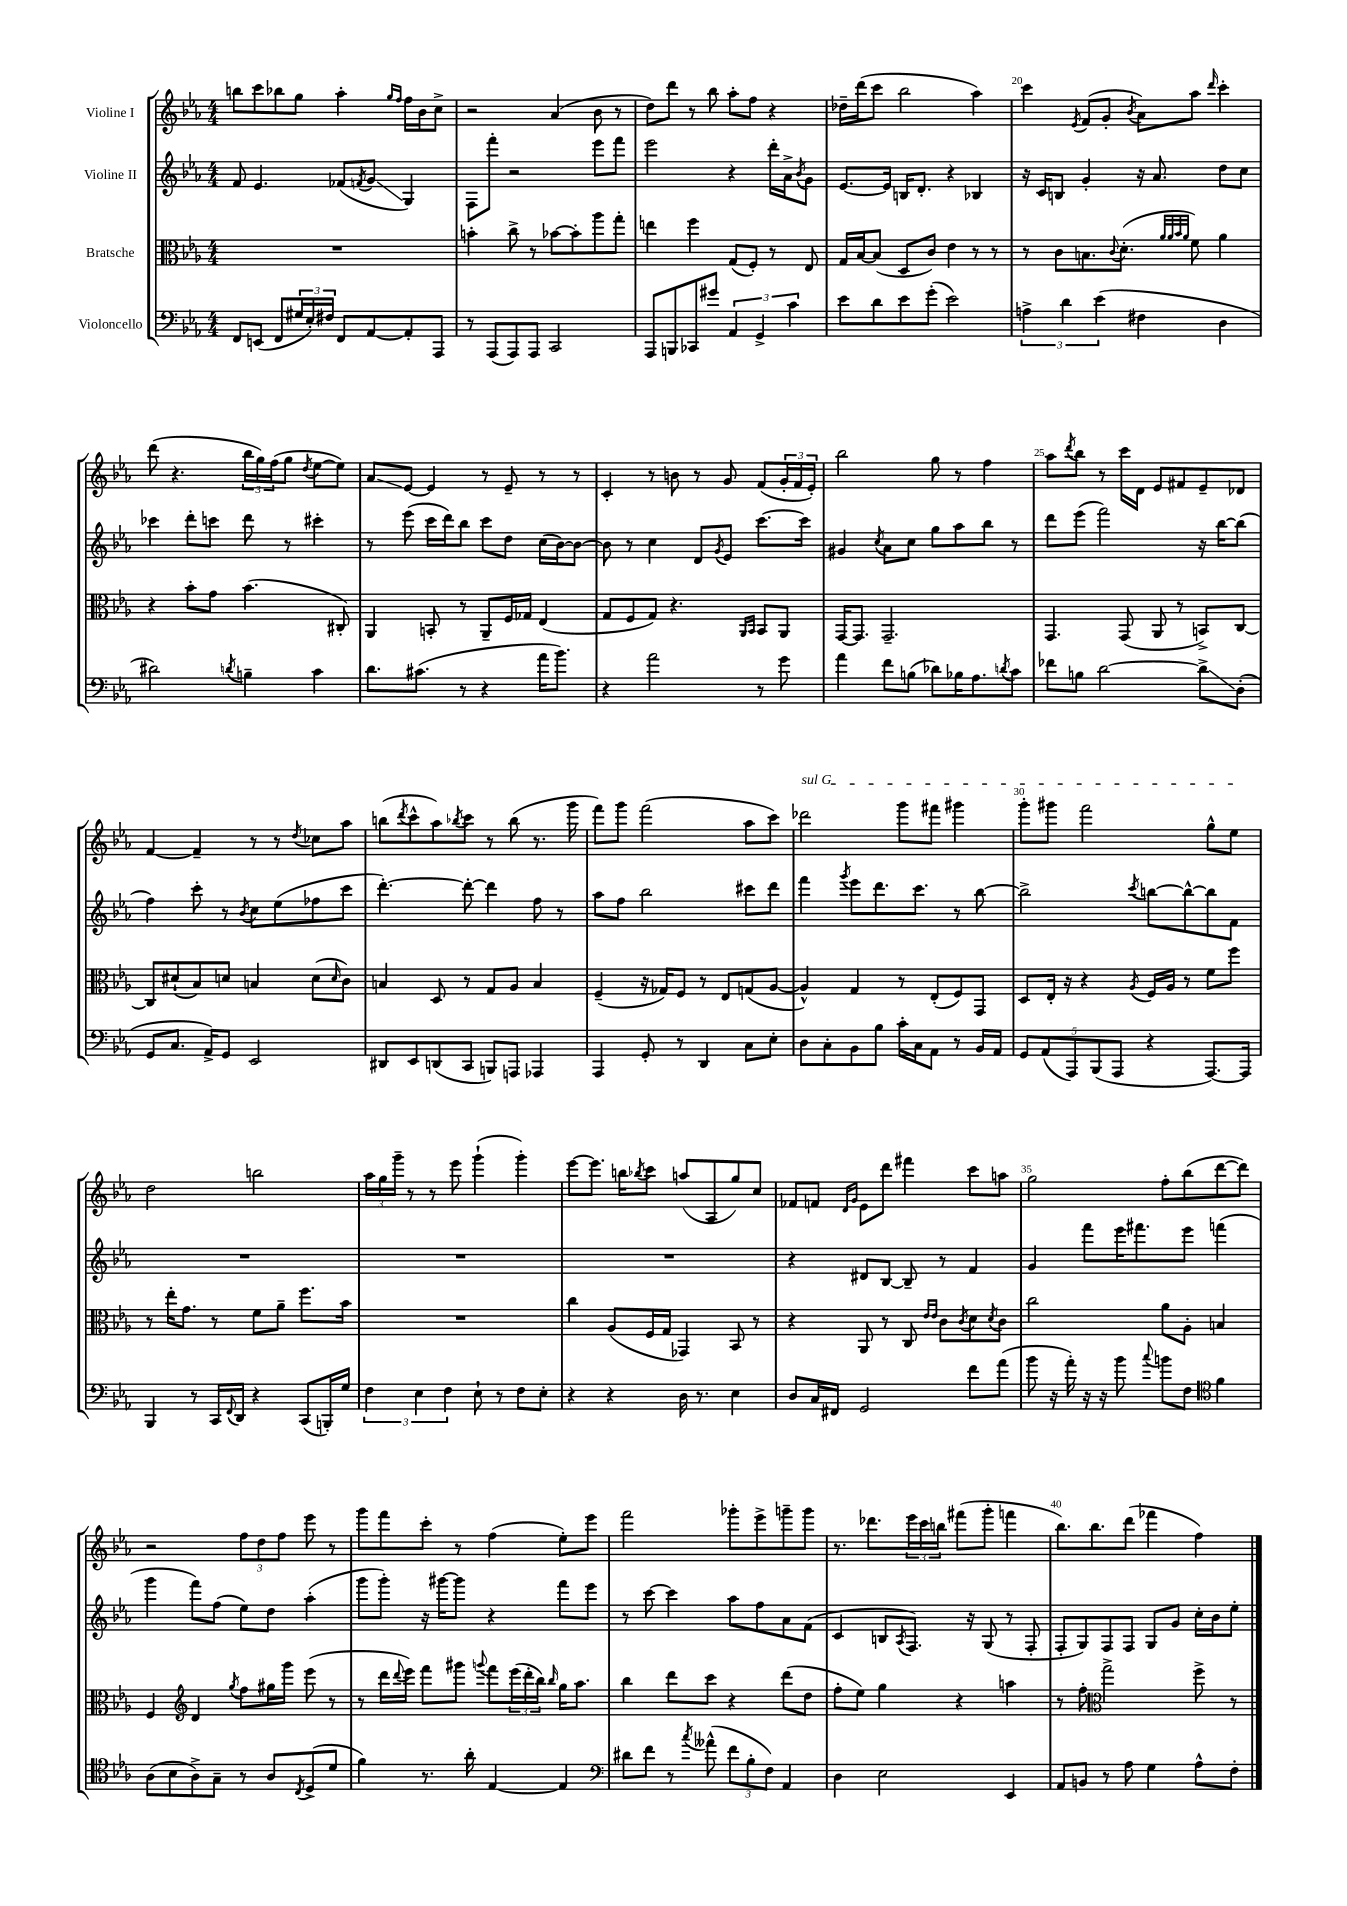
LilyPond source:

<<
\new StaffGroup <<
\new Staff = "s0" \with { instrumentName = "Violine I" } {
    \clef treble \key ees \major \numericTimeSignature \time 4/4
    b''8 c'''8 bes''8 g''8 aes''4-. \grace { g''16 f''16 } f''16 bes'16 c''8-> |
    r2 aes'4( bes'8 r8 |
    d''8) d'''8 r8 bes''8 aes''8-. f''8 r4 |
    des''16-- d'''16( c'''8 bes''2 aes''4) |
    c'''4 \acciaccatura { ees'8 } f'8( g'8-. \acciaccatura { bes'8 } aes'8) aes''8 \grace { d'''16 } c'''4-. |
    d'''8( r4. \tuplet 3/2 { bes''16 g''16) f''16( } g''8 \acciaccatura { d''8 } ees''8~ ees''8) |
    aes'8\glissando ees'8~ ees'4 r8 ees'8-- r8 r8 |
    c'4-. r8 b'8 r8 g'8 f'8( \tuplet 3/2 { g'16-. f'16 ees'16-.) } |
    bes''2 g''8 r8 f''4 |
    aes''8 \acciaccatura { d'''8 } bes''8 r8 c'''16 d'16 ees'8 fis'8 ees'8-- des'8 |
    f'4~ f'4-- r8 r8 \acciaccatura { d''8 } ces''8 aes''8 |
    b''8( \acciaccatura { d'''8 } c'''8-^ aes''8) \acciaccatura { bes''8 } c'''8 r8 bes''8( r8. g'''16 |
    f'''8) g'''8 f'''2( aes''8 c'''8) |
    \once \override TextSpanner.bound-details.left.text = \markup { \italic "sul G" } des'''2\startTextSpan g'''8 fis'''8 gis'''4 |
    g'''8-. gis'''8 f'''2 g''8-^ ees''8\stopTextSpan |
    d''2 b''2 |
    \tuplet 3/2 { aes''16 g''16 g'''16-- } r8 r8 ees'''8 g'''4-!( g'''4-.) |
    ees'''8~ ees'''8. b''16 \acciaccatura { bes''8 } c'''8 a''8( aes8 g''8) c''8 |
    fes'8 f'8 \grace { d'16 g'16 } ees'8 d'''8 fis'''4 c'''8 a''8 |
    g''2 f''8-. bes''8( d'''8~ d'''8) |
    r2 \tuplet 3/2 { f''8 d''8 f''8 } ees'''8 r8 |
    g'''8 f'''8 c'''8-. r8 f''4( ees''8-.) ees'''8 |
    f'''2 ges'''8-. ees'''8-> g'''8-- g'''8 |
    r8. des'''8. \tuplet 3/2 { ees'''16 c'''16 b''16 } fis'''8( g'''8-. f'''4 |
    bes''8.) bes''8. d'''8( fes'''4 f''4) \bar "|." |
}
\new Staff = "s1" \with { instrumentName = "Violine II" } {
    \clef treble \key ees \major \numericTimeSignature \time 4/4
    f'8 ees'4. fes'8( \acciaccatura { f'8 } g'8\glissando g4) |
    f8 f'''8-. r2 ees'''8 f'''8 |
    ees'''2 r4 d'''16-. aes'16-> \acciaccatura { bes'8 } g'8 |
    ees'8.~ ees'16 b16 d'8.-. r4 bes4 |
    r16 c'16 b8 g'4-. r16 aes'8. d''8 c''8 |
    ces'''4 d'''8-. c'''8 d'''8 r8 cis'''4-. |
    r8 ees'''8( c'''16 d'''16) bes''8 c'''8 d''8 c''16( bes'16~) bes'8~ |
    bes'8 r8 c''4 d'8 \acciaccatura { g'8 } ees'8 c'''8.~ c'''16 |
    gis'4 \acciaccatura { c''8 } aes'8 c''8 g''8 aes''8 bes''8 r8 |
    d'''8 ees'''8( f'''2) r16 bes''16~ bes''8( |
    f''4) c'''8-. r8 \acciaccatura { bes'8 } c''8 ees''8( fes''8 c'''8 |
    d'''4.~-.) d'''8~-. d'''4 f''8 r8 |
    aes''8 f''8 bes''2 cis'''8 d'''8 |
    f'''4 \acciaccatura { g'''8 } ees'''8 d'''8. c'''8. r8 bes''8~ |
    bes''2-> \acciaccatura { c'''8 } b''8~ b''8~-^ b''8 f'8 |
    R1 |
    R1 |
    R1 |
    r4 dis'8 bes8~ bes8-- r8 f'4 |
    g'4 f'''8 ees'''16 fis'''8. ees'''8 f'''4( |
    g'''4 f'''8) f''8( ees''8) d''8 aes''4-.( |
    g'''8 g'''8-.) r16 gis'''16~ gis'''8 r4 f'''8 ees'''8 |
    r8 c'''8~ c'''4 aes''8 f''8 aes'8 f'8( |
    c'4 b8 \acciaccatura { aes8 } f8.) r16 g8( r8 f8-. |
    f8-. g8) f8 f8 g8 g'8 c''16-. bes'16 ees''8-. \bar "|." |
}
\new Staff = "s2" \with { instrumentName = "Bratsche" } {
    \clef alto \key ees \major \numericTimeSignature \time 4/4
    R1 |
    b'4-. c''8-> r8 bes'8~ bes'8-. aes''8 g''8-. |
    e''4 f''4 g8( f8-.) r8 ees8 |
    g16 bes16~ bes8( d8 c'8) ees'4 r8 r8 |
    r8 c'8 b8. \appoggiatura { c'8 } d'8.-.( \grace { aes'32 aes'32 bes'32 aes'32 } f'8) aes'4 |
    r4 bes'8-. g'8 bes'4.( cis8-.) |
    aes,4 b,8-. r8 aes,8-- f16 ges16 ees4( |
    g8 f8 g8) r4. \grace { aes,16 bes,16 } bes,8 aes,8 |
    g,16~ g,8. g,2.-- |
    g,4. g,8( aes,8 r8 b,8->) c8~ |
    c8 dis'8-!( bes8) d'8 b4 d'8( \grace { d'16 } c'8) |
    b4 d8 r8 g8 aes8 b4 |
    f4--( r16 ges16) f8 r8 ees8 g8( aes8~ |
    aes4-^) g4 r8 ees8-.( f8) g,8 |
    d8 ees16-. r16 r4 \acciaccatura { aes8 } f16 aes16 r8 f'8 f''8 |
    r8 ees''16-. g'8. r8 f'8 aes'8-- f''8. bes'16 |
    R1 |
    c''4 aes8( f16 g16 ges,4) bes,8 r8 |
    r4 aes,8 r8 c8 \grace { ees'16 ees'16 } c'8 \acciaccatura { c'8 } d'8 \acciaccatura { d'8 } c'8 |
    c''2 aes'8 aes8-. b4 |
    f4 \clef treble d'4 \acciaccatura { g''8 } f''8 gis''16 g'''16 ees'''8( r8 |
    r8 d'''16 \appoggiatura { d'''8 } ees'''16) f'''8 gis'''8 \appoggiatura { g'''8 } f'''8 \tuplet 3/2 { ees'''16( d'''16-. bes''16) } \grace { bes''16 } g''16 aes''8. |
    bes''4 d'''8 c'''8 r4 d'''8( d''8 |
    f''8-. ees''8) g''4 r4 a''4 |
    r8 f''8-. \clef alto g''2-> f''8-> r8 \bar "|." |
}
\new Staff = "s3" \with { instrumentName = "Violoncello" } {
    \clef bass \key ees \major \numericTimeSignature \time 4/4
    f,8 e,8( f,8 \tuplet 3/2 { gis16 ees16-.) fis16 } f,8 aes,8~ aes,8-. aes,,8 |
    r8 aes,,8( aes,,8) aes,,8 c,2 |
    aes,,8 b,,8 ces,8 gis'8 \tuplet 3/2 { aes,4 g,4-> c'4 } |
    ees'8 d'8 ees'8 g'8-.( ees'2) |
    \tuplet 3/2 { a4-> d'4 ees'4( } fis4 d4 |
    dis'2) \acciaccatura { d'8 } b4-- c'4 |
    d'8. cis'8.( r8 r4 aes'16 bes'8.) |
    r4 aes'2 r8 g'8 |
    aes'4 f'8 b8( des'8) bes16 aes8. \acciaccatura { d'8 } c'8 |
    fes'8 b8 d'2~ d'8->\glissando d8-.( |
    g,8 c8. aes,16->) g,8 ees,2 |
    dis,8 ees,8 d,8( c,8 b,,8) a,,8 aes,,4 |
    aes,,4 g,8-. r8 d,4 c8 ees8-. |
    d8 c8-. bes,8 bes8 c'16-. c16 aes,8 r8 bes,16 aes,16 |
    \tuplet 5/4 { g,8 aes,8( aes,,8) bes,,8( aes,,8 } r4 aes,,8.~) aes,,16 |
    bes,,4 r8 c,16 \appoggiatura { f,8 } d,16 r4 c,8( b,,16-.) g16 |
    \tuplet 3/2 { f4 ees4 f4 } ees8-! r8 f8 ees8-. |
    r4 r4 d16 r8. ees4 |
    d8 c16 fis,16 g,2 f'8 aes'8( |
    bes'8 r16 aes'16-.) r16 r16 bes'8 \appoggiatura { c''8 } b'8 f8 \clef tenor f'4 |
    aes8( bes8 aes8->) g8-- r8 aes8 \acciaccatura { c8 } d8->( d'8 |
    f'4) r8. aes'16-. ees4~ ees4 |
    \clef bass dis'8 f'8 r8 \acciaccatura { c''8 } aeses'8-^( \tuplet 3/2 { f'8 bes8-. f8) } aes,4 |
    d4 ees2 ees,4 |
    aes,8 b,8 r8 aes8 g4 aes8-^ f8-. \bar "|." |
}
>>
>>
\layout { \context { \Score currentBarNumber = #16 \override BarNumber.break-visibility = ##(#f #t #t) barNumberVisibility = #(every-nth-bar-number-visible 5) } }
